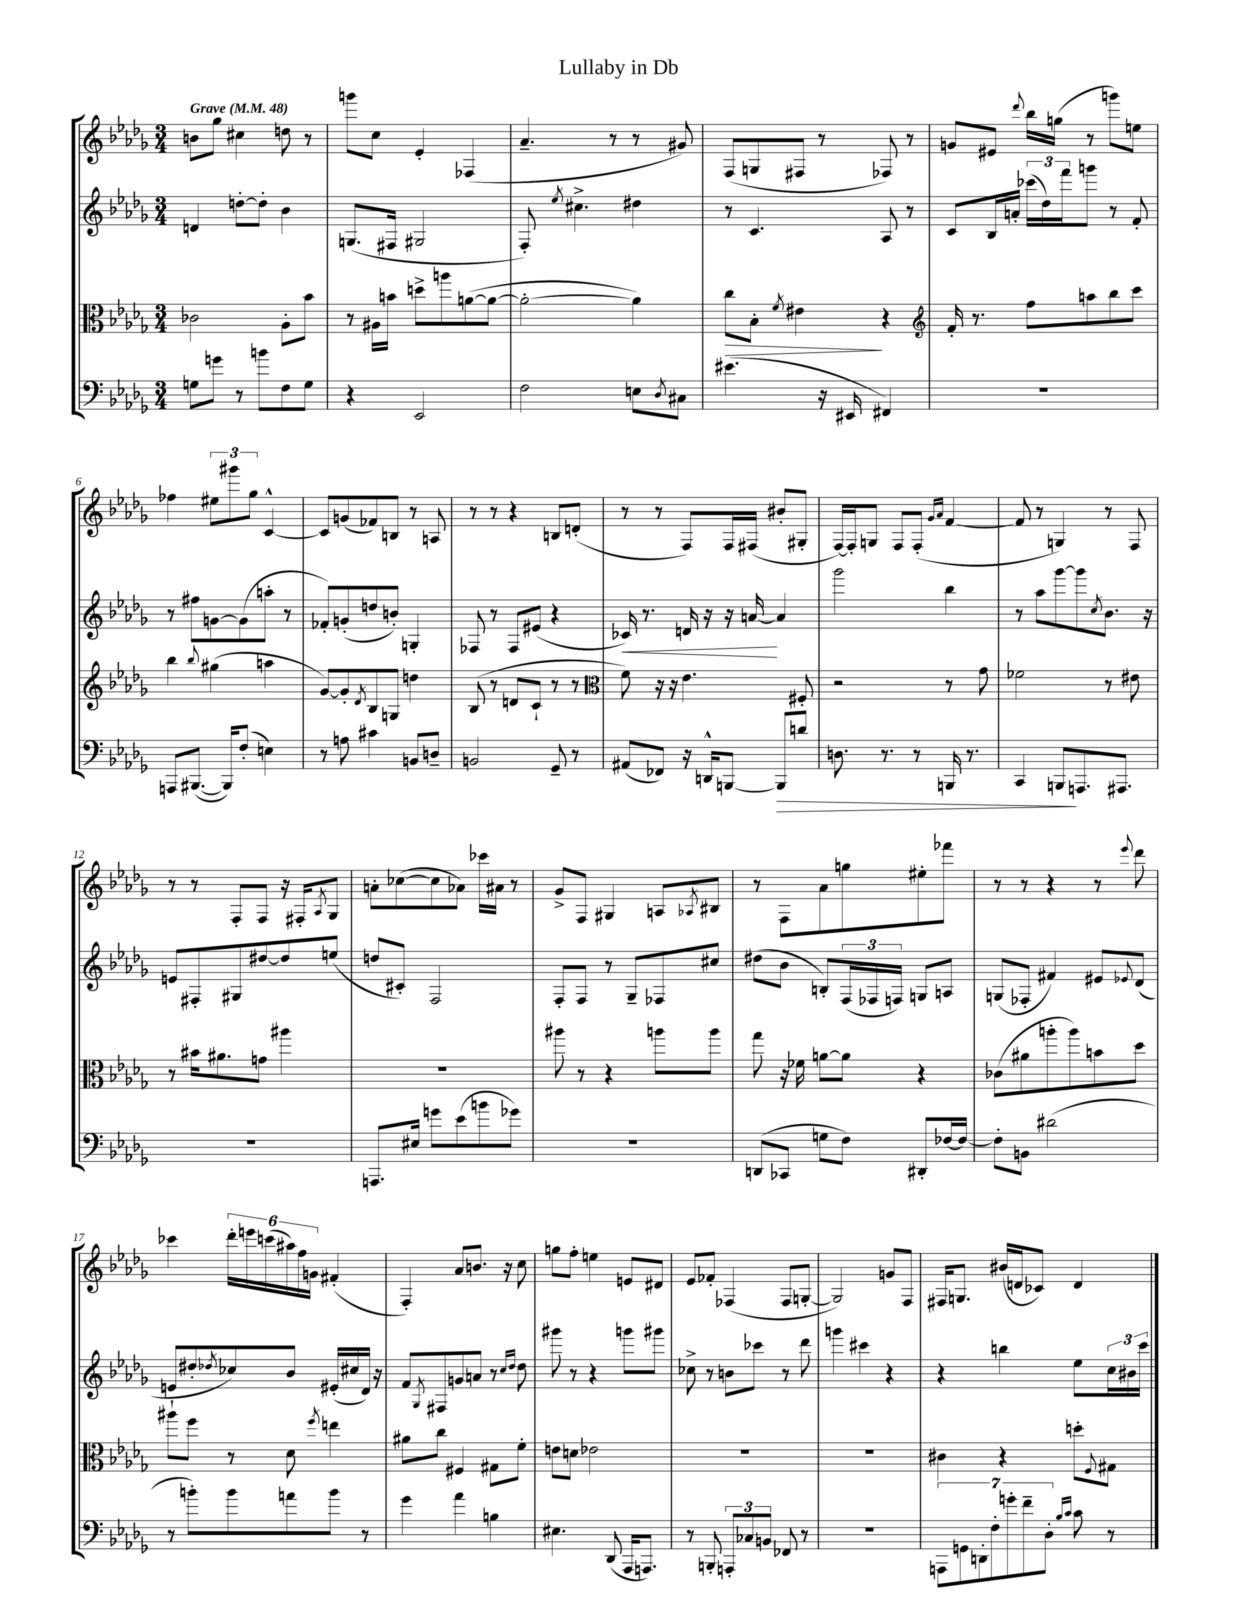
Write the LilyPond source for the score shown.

\header { title = "Lullaby in Db" }
<<
\new StaffGroup <<
\new Staff = "s0" {
    \clef treble \key des \major \numericTimeSignature \time 3/4 \tempo "Grave" 4 = 48
    b'8 ges''8 cis''4 d''8 r8 |
    g'''8 c''8 ees'4-. fes4( |
    aes'4.-- r8 r8 gis'8) |
    f8( g8 fis8 r8 fes8) r8 |
    g'8 eis'8 \appoggiatura { des'''8 } bes''16 g''16( r8 g'''8) e''8 |
    fes''4 \tuplet 3/2 { eis''8 gis'''8 ges''8 } c'4~-^ |
    c'8 g'8( fes'8) b8 r8 a8 |
    r8 r8 r4 b8 d'8-.( |
    r8 r8 f8) f16 fis16( bis'8-. gis8-. |
    f16~) f16-. g8 f8 f8-.( \grace { ges'16 aes'16 } f'4~ |
    f'8 r8 g4) r8 f8 |
    r8 r8 f8-. f8 r16 fis16-. \acciaccatura { aes8 } ges8 |
    a'8-. ces''8~( ces''8 aes'8) ces'''16 ais'16 r8 |
    ges'8-> f8 gis4 a8 \acciaccatura { aes8 } bis8 |
    r8 f8 aes'8 g''8 eis''8-. fes'''8 |
    r8 r8 r4 r8 \appoggiatura { ees'''8 } des'''8 |
    ces'''4 \tuplet 6/4 { des'''16-. e'''16 c'''16( ais''16) f''16 g'16 } fis'4-.( |
    f4-.) aes'8 b'8. r16 c''8 |
    g''8 f''8-. e''4 e'8 dis'8 |
    ees'8 fes'8-. fes4( fes8 g8~-. |
    g2) g'8 f8 |
    fis16 g8. bis'16( d'16 ces'8) d'4 \bar "|." |
}
\new Staff = "s1" {
    \clef treble \key des \major \numericTimeSignature \time 3/4
    d'4 d''8~-. d''8-. bes'4 |
    g8.( fis16 gis2 |
    f8-.) \acciaccatura { ees''8 } cis''4.-> dis''4 |
    r8 c'4. aes8 r8 |
    c'8 bes16 a'16-. \tuplet 3/2 { ces'''16( des''16) f'''16 } g'''8 r8 f'8-. |
    r8 fis''8 g'8~ g'8( a''8-. r8 |
    fes'8-.) g'8-.( d''8 b'8-.) g4-. |
    fes8 r8 fes8 eis'8( r4 |
    ces'16\<) r8. d'16 r16 r16 a'16~\! a'4 |
    ges'''2 bes''4 |
    r8 aes''8 ges'''8~ ges'''8 \acciaccatura { c''8 } bes'8. r16 |
    e'8 fis8-. gis8 dis''8~ dis''8 e''8( |
    d''8 cis'8-.) f2 |
    f8-. f8 r8 ges8-- fes8 cis''8 |
    dis''8( bes'8 b8-.) \tuplet 3/2 { f16( fes16 f16) } g8 a8 |
    g8( fes8-. fis'4) eis'8 \appoggiatura { ees'8 } des'8( |
    e'8 dis''8-. \acciaccatura { des''8 } ces''8) bes'8 eis'16-.( cis''16 des'16) r16 |
    f'8 \acciaccatura { ges8 } fis8 g'8 a'8 r8 \grace { c''16 des''16 } des''8 |
    gis'''8 r8 r4 g'''8 gis'''8 |
    ces''8-> r8 b'8 ces'''8 r8 des'''8 |
    g'''4 cis'''4 r4 |
    r4 b''4 ees''8 \tuplet 3/2 { c''16 bis'16 c'''16 } \bar "|." |
}
\new Staff = "s2" {
    \clef alto \key des \major \numericTimeSignature \time 3/4
    ces'2 aes8-. bes'8 |
    r8 ais16 b'16 d''8-> a''8 a'8~( a'8~ |
    a'2~-. a'4) |
    c''8\> bes8-. \acciaccatura { f'8 } eis'4\! r4 |
    \clef treble f'16-. r8. f''8 a''8 bes''8 c'''8 |
    bes''4 \appoggiatura { bes''8 } gis''4( a''4 |
    ges'8~) ges'8-. \acciaccatura { des'8 } bes8 g8 d''4 |
    bes8( r8 d'8 c'8-! r8 r8 |
    \clef alto f'8) r16 r16 ees'4. fis8-. |
    r2 r8 ges'8 |
    fes'2 r8 eis'8 |
    r8 bis'16 ais'8. g'8 ais''4 |
    R2. |
    ais''8 r8 r4 a''8 a''8 |
    ges''8 r16 fes'16 a'8~ a'8 r4 |
    ces'8( ais'8 a''8-. a''8) b'8 des''8 |
    ais''8-! f''8 r8 des'8 \acciaccatura { f''8 } e''4 |
    ais'8 c''8 fis4 gis8 f'8-. |
    e'8 d'8 ees'2 |
    R2. |
    R2. |
    cis'4 r4 d''8-. \appoggiatura { f8 } gis8 \bar "|." |
}
\new Staff = "s3" {
    \clef bass \key des \major \numericTimeSignature \time 3/4
    g8 g'8 r8 b'8 f8 g8 |
    r4 ees,2 |
    f2 e8 \acciaccatura { des8 } cis8 |
    eis'4.( r16 eis,16 fis,4) |
    R2. |
    a,,8 bis,,8.~( bis,,16) f8-.( e4) |
    r8 a8 cis'4 b,8 d8-- |
    b,2 ges,8-- r8 |
    ais,8( fes,8) r16 d,16-^ b,,8~ b,,8\> d'8 |
    d8. r8. r8 b,,16 r8. |
    c,4 b,,8\! a,,8. ais,,8. |
    R2. |
    a,,8. eis16 g'8 ees'8( b'8 ges'8) |
    R2. |
    d,8( ces,8 g8 f8) dis,8-. fes16~ fes16~ |
    fes8-. b,8 dis'2( |
    r8 b'8-.) b'8 a'8 b'8 r8 |
    ges'4 aes'4 b4 |
    eis4. des,8( aes,,16 a,,8.) |
    r8 b,,8-. \tuplet 3/2 { a,,8-. ces8 b,8 } fes,8 r8 |
    R2. |
    \tuplet 7/4 { a,,8 g,8 d,8-. f8-. g'8-. f'8-- des8-. } \grace { bes16 c'16 } c'8 r8 \bar "|." |
}
>>
>>
